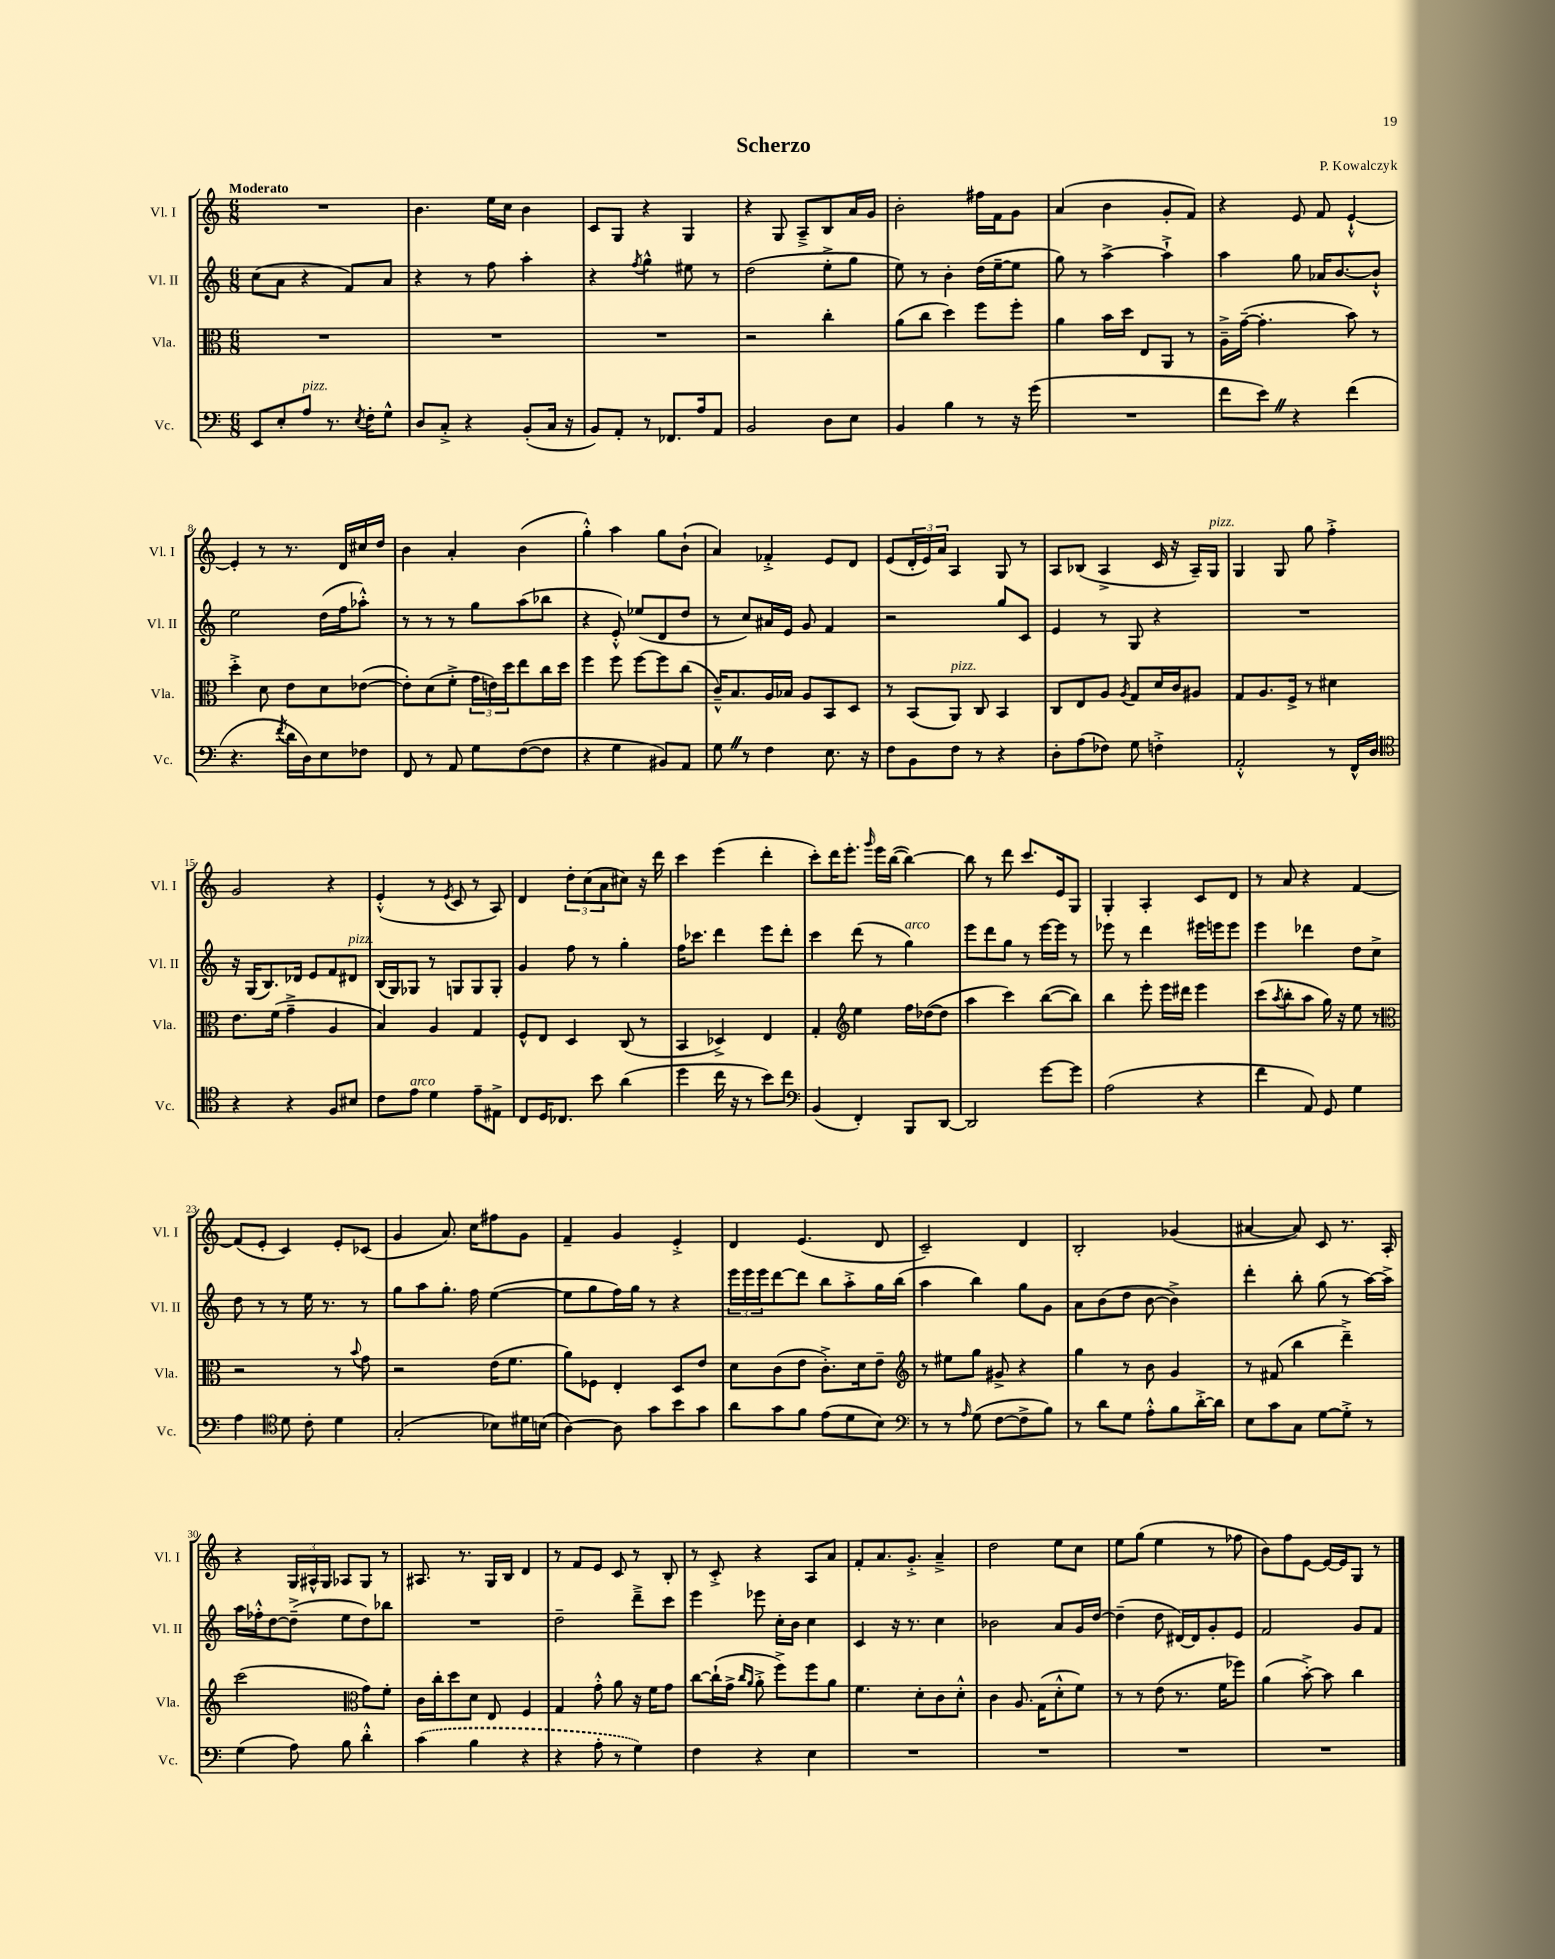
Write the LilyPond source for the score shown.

\header { title = "Scherzo" composer = "P. Kowalczyk" }
<<
\new StaffGroup <<
\new Staff = "s0" \with { instrumentName = "Vl. I" shortInstrumentName = "Vl. I" } {
    \clef treble \key c \major \numericTimeSignature \time 6/8 \tempo "Moderato"
    R2. |
    b'4. e''16 c''16 b'4 |
    c'8 g8 r4 g4 |
    r4 g8 a8---> b8 a'16 g'16 |
    b'2-. fis''16 f'16 g'8 |
    a'4( b'4 g'8-. f'8) |
    r4 e'8 f'8 e'4~-!-^ |
    e'4-. r8 r8. d'16 cis''16 d''16 |
    b'4 a'4-. b'4( |
    g''4-.-^) a''4 g''8 b'8-!( |
    a'4) fes'4-.-> e'8 d'8 |
    e'8( \tuplet 3/2 { d'16-. e'16) a'16 } a4 g8 r8 |
    a8 bes8( a4-> c'16 r16 a16--) g16^\markup { \italic "pizz." } |
    g4 g8 g''8 f''4-.-> |
    g'2 r4 |
    e'4-.-^( r8 \acciaccatura { e'8 } c'8 r8 a8) |
    d'4 \tuplet 3/2 { d''8-. c''8( a'8 } cis''8) r16 d'''16 |
    c'''4 e'''4( d'''4-. |
    c'''8-.) d'''16 e'''8.-. \grace { g'''16 } e'''16 b''16~( b''4~) |
    b''8 r8 d'''8 c'''8. e'16 g8 |
    g4-. a4-. c'8 d'8 |
    r8 a'8 r4 f'4~ |
    f'8( e'8-. c'4) e'8-. ces'8( |
    g'4 a'8.) c''16 fis''8 g'8 |
    f'4-- g'4 e'4-.-> |
    d'4 e'4.( d'8 |
    c'2--) d'4 |
    b2-. ges'4( |
    ais'4~ ais'8) c'8 r8. a16-. |
    r4 \tuplet 3/2 { g16 ais16-^ g16 } aes8 g8 r8 |
    ais8. r8. g16 b16 d'4 |
    r8 f'8 e'8 c'8 r8 b8-. |
    r8 c'8-.-> r4 a8 a'8 |
    f'8-. a'8. g'8.-.-> a'4---> |
    d''2 e''8 c''8 |
    e''8 g''8( e''4 r8 fes''8 |
    b'8) f''8 e'8~ e'16~ e'16 g8 r8 \bar "|." |
}
\new Staff = "s1" \with { instrumentName = "Vl. II" shortInstrumentName = "Vl. II" } {
    \clef treble \key c \major \numericTimeSignature \time 6/8
    c''8( a'8 r4 f'8) a'8 |
    r4 r8 f''8 a''4-. |
    r4 \acciaccatura { f''8 } g''4-^ eis''8 r8 |
    d''2( e''8-.-> g''8 |
    e''8) r8 b'4-. d''16( e''16~-- e''8 |
    g''8) r8 a''4~-> a''4-!-> |
    a''4 g''8 aes'16 b'8.~ b'8-!-^ |
    e''2 d''16( f''16 aes''8-.-^) |
    r8 r8 r8 g''8 a''8( bes''8 |
    r4 e'8-.-^) ees''8( d'8 d''8 |
    r8 c''8) ais'16 e'16 g'8 f'4 |
    r2 g''8 c'8 |
    e'4 r8 g8 r4 |
    R2. |
    r16 g16( b8.) des'16 e'8 f'8 dis'8^\markup { \italic "pizz." } |
    b16( g16) ges8 r8 g8 g8 g8-. |
    g'4 f''8 r8 g''4-. |
    f''16 ces'''8. d'''4 e'''8 d'''8-. |
    c'''4 d'''8( r8 g''4^\markup { \italic "arco" }) |
    e'''8 d'''8 g''8 r8 e'''16~ e'''16 r8 |
    ees'''8 r8 d'''4 eis'''16 e'''16 e'''8 |
    e'''4 des'''4 d''8 c''8-> |
    d''8 r8 r8 e''16 r8. r8 |
    g''8 a''8 g''8.-. f''16 e''4~( |
    e''8 g''8 f''16) g''16 r8 r4 |
    \tuplet 3/2 { e'''16 e'''16 e'''16 } d'''8~ d'''8 b''8 a''8-.-> g''16 b''16( |
    a''4 b''4) g''8 g'8 |
    a'8 b'8( d''8 b'8~ b'4->) |
    d'''4-. b''8-. g''8( r8 a''16~) a''16-> |
    a''16 fes''16-.-^ d''8~ d''8--->( e''8 d''8) bes''8 |
    R2. |
    d''2-- d'''8---> c'''8 |
    e'''4 ees'''8 c''16-. b'16 c''4 |
    c'4 r16 r8. c''4 |
    bes'2 a'8 g'16 d''16~ |
    d''4--( d''8 dis'16~) dis'16 g'8-. e'8 |
    f'2 g'8 f'8 \bar "|." |
}
\new Staff = "s2" \with { instrumentName = "Vla." shortInstrumentName = "Vla." } {
    \clef alto \key c \major \numericTimeSignature \time 6/8
    R2. |
    R2. |
    R2. |
    r2 c''4-. |
    a'8( c''8 d''4) f''8 f''8-. |
    a'4 b'16 d''16 e8 a,8 r8 |
    a16---> g'16~--( g'4.-. b'8) r8 |
    d''4-.-> d'8 e'8 d'8 ees'8~( |
    ees'8-.) d'8( f'8-.-> \tuplet 3/2 { g'16 e'16) d''16 } e''8 c''16 d''16 |
    f''4 f''8 f''8~ f''8 c''8( |
    c'16---^) b8. a16 bes16 a8 b,8 d8 |
    r8 b,8( a,8^\markup { \italic "pizz." }) c8 b,4 |
    c8 e8 a8 \acciaccatura { a8 } g8 d'16 c'16 ais8 |
    g8 a8. f16-> r8 dis'4 |
    e'8. f'16( g'4---> a4 |
    b4) a4 g4 |
    f8-^ e8 d4 c8( r8 |
    b,4 des4->) e4 |
    g4-. \clef treble e''4 f''16 des''16~( des''8 |
    a''4 c'''4) b''8~( b''8) |
    b''4 e'''8-. e'''16 dis'''16 e'''4 |
    c'''8( \acciaccatura { a''8 } b''8-. a''8 g''16) r16 e''8 r8 |
    \clef alto r2 r8 \appoggiatura { b'8 } g'8 |
    r2 e'16( f'8. |
    a'8) fes8 e4-. d8 e'8 |
    d'8 c'8( e'8 c'8.-.->) d'16 e'8-- |
    \clef treble r8 eis''8 g''8 gis'8-> r4 |
    g''4 r8 b'8 g'4 |
    r8 fis'8( b''4 d'''4--->) |
    c'''2( \clef alto g'8) f'8-. |
    c'16 c''16-. d''8 d'8 e8 f4 |
    g4 g'8-.-^ a'8 r16 f'16 g'8 |
    c''8~ c''16-!( g'16-> \grace { c''16 a'16 } a'8-.-> f''8->) f''8 a'8 |
    f'4. d'8-. c'8 d'8-.-^ |
    c'4 a8. g16( d'8-.-^ f'8) |
    r8 r8 e'8( r8. f'16 fes''8) |
    a'4( b'8~-.->) b'8 c''4 \bar "|." |
}
\new Staff = "s3" \with { instrumentName = "Vc." shortInstrumentName = "Vc." } {
    \clef bass \key c \major \numericTimeSignature \time 6/8
    e,8 e8-. a8^\markup { \italic "pizz." } r8. \acciaccatura { e8 } f16-. g8-^ |
    d8 c8-.-> r4 b,8-.( c16 r16 |
    b,8) a,8-. r8 fes,8. a16 a,8 |
    b,2 d8 e8 |
    b,4 b4 r8 r16 g'16( |
    R2. |
    f'8 e'8) \once \override BreathingSign.text = \markup { \musicglyph "scripts.caesura.straight" } \breathe r4 f'4( |
    r4. \acciaccatura { f'8 } d'16 d16) e8 fes8 |
    f,8 r8 a,8 g8 f8~( f8 |
    r4 g4 bis,8) a,8 |
    g8 \once \override BreathingSign.text = \markup { \musicglyph "scripts.caesura.straight" } \breathe r8 f4 e8. r16 |
    f8 b,8 f8 r8 r4 |
    d8-. a8( fes8) g8 f4-.-> |
    a,2-.-^ r8 f,16-^ d16 |
    \clef tenor r4 r4 f8 bis8 |
    c'8 e'8^\markup { \italic "arco" } d'4 e'8-- eis8-> |
    c8 d16 ces8. b'8 a'4( |
    d''4 c''16 r16 r8 b'8) c''8 |
    \clef bass b,4( f,4-.) b,,8 d,8~ |
    d,2 g'8~ g'8 |
    a2( r4 |
    f'4 a,8) g,8 g4 |
    a4 \clef tenor d'8 c'8-. d'4 |
    g2-.( bes8) dis'16 b16( |
    a4~) a8 g'8 b'8 g'8 |
    a'8 g'8 f'8 e'8( d'8 b8) |
    \clef bass r8 r8 \grace { a16 } g8( f8~ f8-> b8) |
    r8 d'8 g8 a8-.-^ b8 d'16~-.-> d'16 |
    e8 c'8 c8 g8~ g8-.-> r8 |
    g4( a8) b8 d'4-.-^ |
    \once \slurDashed c'4( b4 r4 |
    r4 a8-. r8 g4) |
    f4 r4 e4 |
    R2. |
    R2. |
    R2. |
    R2. \bar "|." |
}
>>
>>
